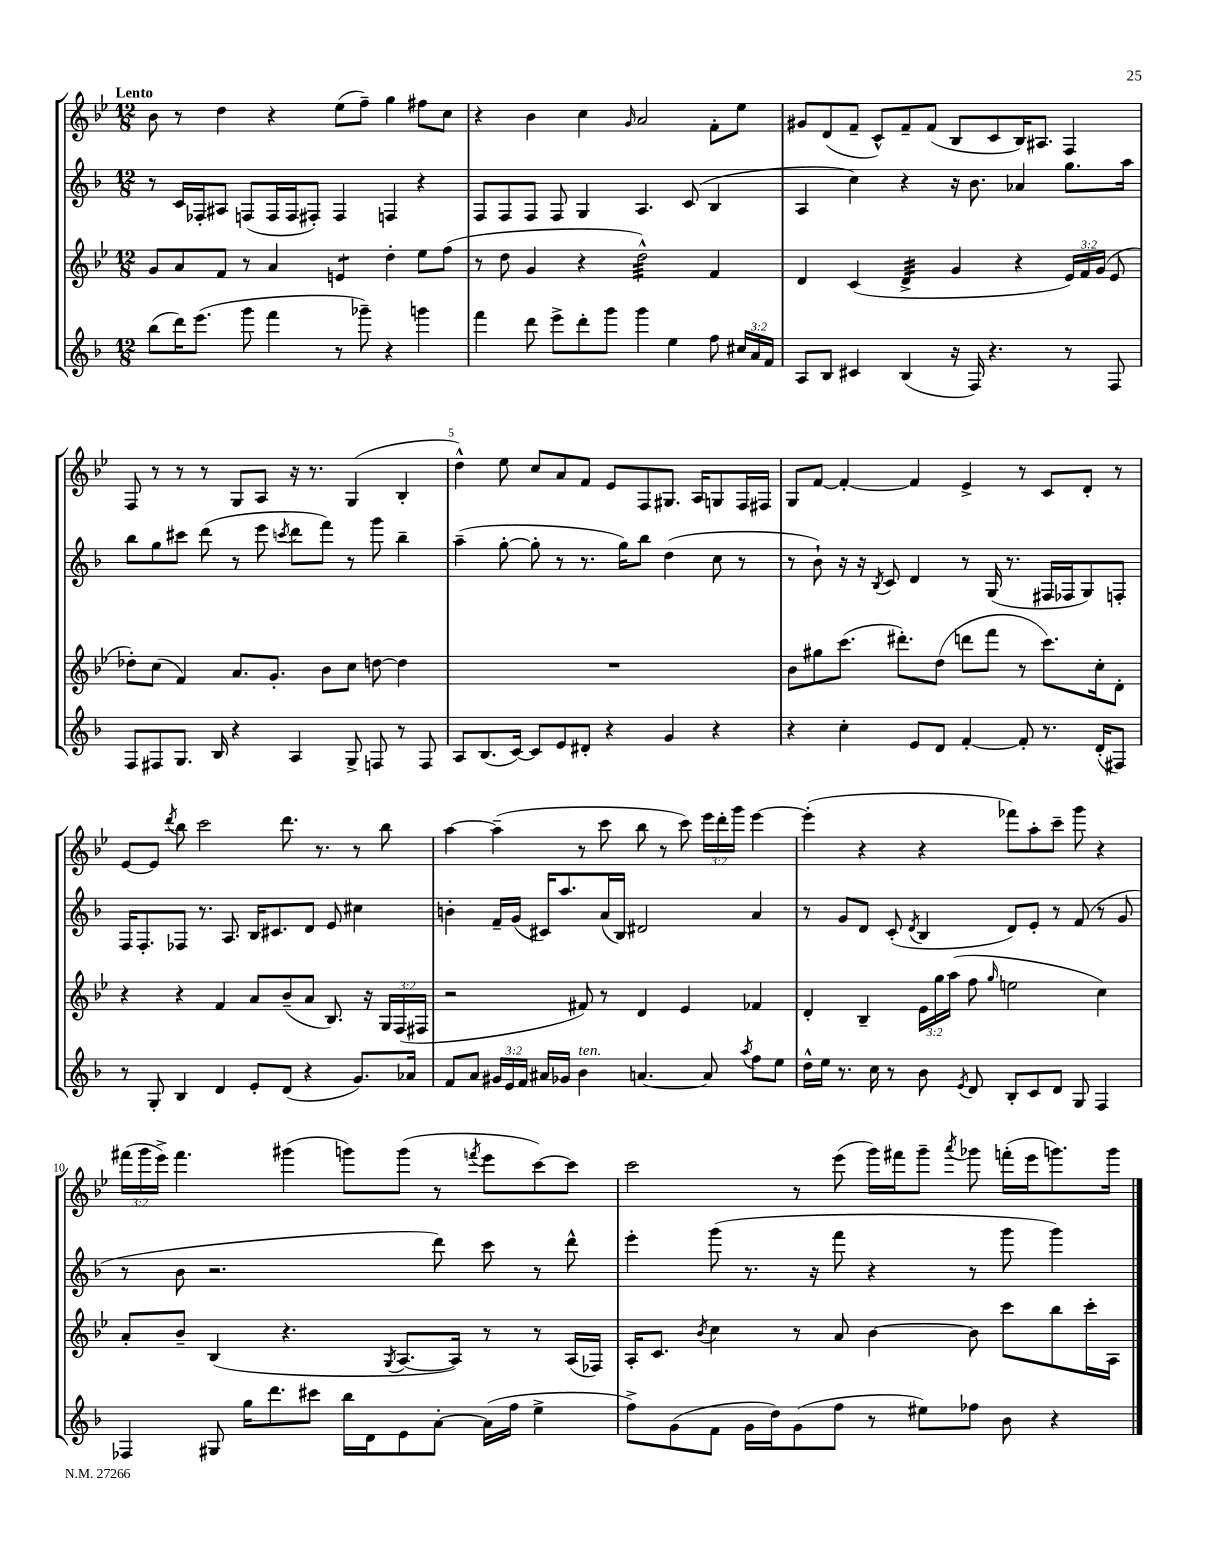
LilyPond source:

<<
\new StaffGroup <<
\new Staff = "s0" {
    \clef treble \key bes \major \numericTimeSignature \time 12/8 \override Staff.TupletNumber.text = #tuplet-number::calc-fraction-text \tempo "Lento"
    \autoBeamOff bes'8 r8 d''4 r4 ees''8[( f''8]--) g''4 fis''8[ c''8] |
    r4 bes'4 c''4 \grace { g'16 } a'2 f'8[-. ees''8] |
    gis'8[ d'8( f'8]-- c'8[-^) f'8-- f'8]( bes8[ c'8 bes16) ais8.] f4 |
    f8 r8 r8 r8 g8[ a8] r16 r8. g4( bes4-. |
    d''4-^) ees''8 c''8[ a'8 f'8] ees'8[ f8 gis8.] a16[ g8 f16 fis16] |
    g8[ f'8]~ f'4~-. f'4 ees'4-> r8 c'8[ d'8]-. r8 |
    ees'8[~ ees'8] \acciaccatura { d'''8 } bes''8 c'''2 d'''8. r8. r8 bes''8 |
    a''4~ a''4--( r8 c'''8 bes''8 r8 c'''8) \tuplet 3/2 { ees'''16[ d'''16-. g'''16] } ees'''4~ |
    ees'''4-.( r4 r4 fes'''8[) a''8-. c'''8]-- g'''8 r4 |
    \tuplet 3/2 { fis'''16[( g'''16 ees'''16]->) } fis'''4. gis'''4( g'''8[) g'''8]( r8 \acciaccatura { f'''8 } ees'''8[ c'''8~) c'''8] |
    c'''2 r8 ees'''8( g'''16[) fis'''16 g'''8]-- \acciaccatura { a'''8 } ges'''8 f'''16[-.( ees'''16 g'''8.) g'''16] \bar "|." |
}
\new Staff = "s1" {
    \clef treble \key f \major \numericTimeSignature \time 12/8
    \autoBeamOff r8 c'16[ fes16-. ais8] f8[( f16 f16 fis8]-.) fis4 f4 r4 |
    f8[ f8 f8] f8 g4 a4. c'8( bes4 |
    a4 c''4) r4 r16 bes'8. aes'4 g''8.[ a''16] |
    bes''8[ g''8 cis'''8] d'''8( r8 e'''8 \acciaccatura { c'''8 } d'''8[ f'''8]) r8 g'''8 bes''4-- |
    a''4--( g''8~-. g''8-. r8 r8. g''16[) bes''8] d''4( c''8 r8 |
    r8 bes'8-!) r16 r16 \acciaccatura { bes8 } c'8 d'4 r8 g16( r8. fis16[ fes16 g8) f8]-. |
    f16[ f8.-. fes8] r8. a8. bes16[ cis'8. d'8] e'8 cis''4 |
    b'4-. f'16[-- g'16]( cis'16[) a''8. a'16( bes16]) dis'2 a'4 |
    r8 g'8[ d'8] c'8-.( \acciaccatura { d'8 } bes4 d'8[) e'8]-. r8 f'8( r8 g'8 |
    r8 bes'8 r2. d'''8) c'''8 r8 d'''8-^ |
    e'''4-. g'''8( r8. r16 f'''8 r4 r8 g'''8 g'''4) \bar "|." |
}
\new Staff = "s2" {
    \clef treble \key bes \major \numericTimeSignature \time 12/8 \override Staff.TupletNumber.text = #tuplet-number::calc-fraction-text
    \autoBeamOff g'8[ a'8 f'8] r8 a'4 e'4:8 d''4-. ees''8[ f''8]( |
    r8 d''8 g'4 r4 d''2:32-^) f'4 |
    d'4 c'4( d'4:32-> g'4 r4 \tuplet 3/2 { ees'16[) f'16 g'16]( } ees'8 |
    des''8[-.) c''8]( f'4) a'8.[ g'8.]-. bes'8[ c''8] d''8~ d''4 |
    R1. |
    bes'8[ gis''8 c'''8.]( dis'''8.[-.) d''8]( d'''8[ f'''8] r8 c'''8.[) c''16-. d'8]-. |
    r4 r4 f'4 a'8[ bes'8--( a'8] bes8.) r16 \tuplet 3/2 { g16[ f16( fis16] } |
    r2 fis'8) r8 d'4 ees'4 fes'4 |
    d'4-. bes4-- \tuplet 3/2 { ees'16[ g''16 a''16]( } f''8 \grace { g''16 } e''2 c''4) |
    a'8[-. bes'8]-- bes4( r4. \acciaccatura { g8 } a8.[~ a16]) r8 r8 a16[( fes16]) |
    a16[-. c'8.] \acciaccatura { bes'8 } c''4 r8 a'8 bes'4~ bes'8 c'''8[ bes''8 c'''16-. a16] \bar "|." |
}
\new Staff = "s3" {
    \clef treble \key f \major \numericTimeSignature \time 12/8 \override Staff.TupletNumber.text = #tuplet-number::calc-fraction-text
    \autoBeamOff bes''8[( d'''16) e'''8.]( g'''8 f'''4 r8 ges'''8--) r4 g'''4 |
    f'''4 d'''8 e'''8[-> d'''8-. g'''8] g'''4 e''4 f''8 \tuplet 3/2 { cis''16[ a'16 f'16] } |
    a8[ bes8] cis'4 bes4( r16 f16) r4. r8 f8 |
    f8[ fis8 g8.] bes16 r4 a4 g8-> f8 r8 f8 |
    a8[ bes8.( c'16]~) c'8[ e'8 dis'8]-. r4 g'4 r4 |
    r4 c''4-. e'8[ d'8] f'4~-. f'8-. r8. d'16[-.( fis8]) |
    r8 g8-. bes4 d'4 e'8[-. d'8]( r4 g'8.[) aes'16] |
    f'8[ a'8] \tuplet 3/2 { gis'16[ e'16 f'16] } ais'16[ ges'16] bes'4^\markup { \italic "ten." } a'4.~ a'8 \acciaccatura { a''8 } f''8[ e''8] |
    d''16[-^ e''16] r8. c''16 r8 bes'8 \acciaccatura { e'8 } d'8 bes8[-. c'8 d'8] g8 f4 |
    fes4 gis8 g''16[ d'''8. cis'''8] bes''16[ d'16 e'8 a'8]~-. a'16[( f''16] e''4-> |
    f''8[->) g'8( f'8] g'16[ d''16) g'8( f''8] r8 eis''8[) fes''8] bes'8 r4 \bar "|." |
}
>>
>>
\layout { \context { \Score \override BarNumber.break-visibility = ##(#f #t #t) barNumberVisibility = #(every-nth-bar-number-visible 5) } }
